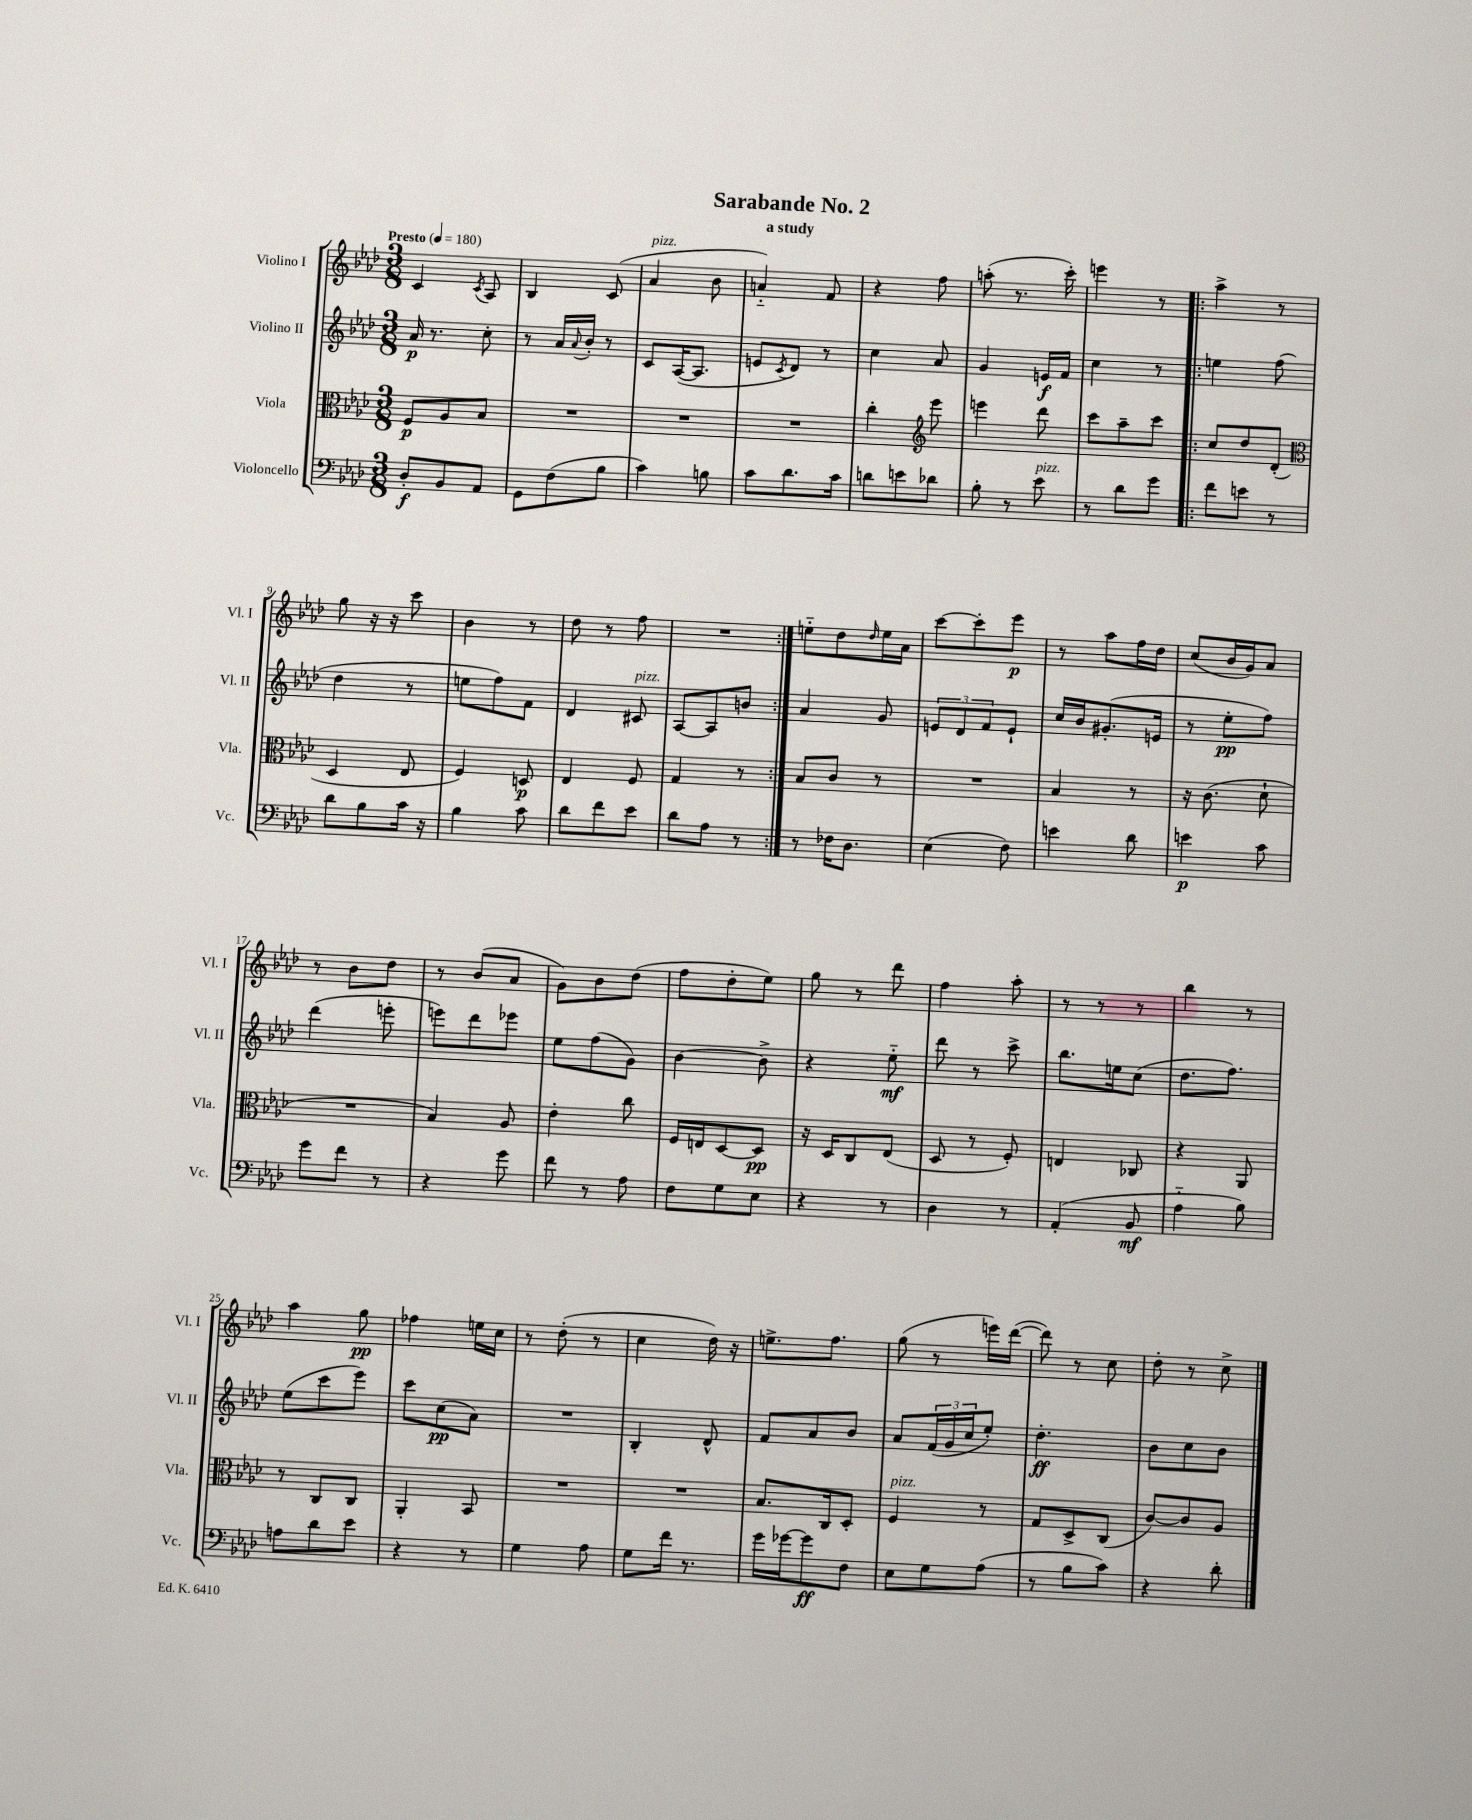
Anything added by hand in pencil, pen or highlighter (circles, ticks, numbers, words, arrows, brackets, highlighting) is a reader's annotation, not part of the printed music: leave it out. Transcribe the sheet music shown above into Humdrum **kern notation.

**kern	**dynam	**kern	**dynam	**kern	**dynam	**kern	**dynam
*part4	*part4	*part3	*part3	*part2	*part2	*part1	*part1
*staff4	*staff4	*staff3	*staff3	*staff2	*staff2	*staff1	*staff1
*I"Violoncello	*	*I"Viola	*	*I"Violino II	*	*I"Violino I	*
*I'Vc.	*	*I'Vla.	*	*I'Vl. II	*	*I'Vl. I	*
*clefF4	*	*clefC3	*	*clefG2	*	*clefG2	*
*k[b-e-a-d-]	*	*k[b-e-a-d-]	*	*k[b-e-a-d-]	*	*k[b-e-a-d-]	*
*M3/8	*	*M3/8	*	*M3/8	*	*M3/8	*
*MM180	*	*MM180	*	*MM180	*	*MM180	*
=1	=1	=1	=1	=1	=1	=1	=1
!	!	!	!	!	!	!LO:TX:a:B:t=Presto	!
8D-'/L	f	8F/L	p	16a-/	p	4c/	.
.	.	.	.	8.r	.	.	.
8BB-/	.	8A-/	.	.	.	.	.
.	.	.	.	.	.	8qc/	.
8AA-/J	.	8B-/J	.	8cc'\	.	8A-/	.
=2	=2	=2	=2	=2	=2	=2	=2
8GG\L	.	4.r	.	8r	.	4B-/	.
(8F\	.	.	.	16a-/LL	.	.	.
.	.	.	.	8qqa-/	.	.	.
.	.	.	.	16b-'/JJ	.	.	.
8B-\J	.	.	.	8r	.	(8c/	.
=3	=3	=3	=3	=3	=3	=3	=3
!	!	!	!	!	!	!LO:TX:a:i:t=pizz.	!
4c\)	.	4.r	.	8c/L	.	4a-/	.
.	.	.	.	([16A-/K	.	.	.
.	.	.	.	8.A-/J]	.	.	.
8Bn\	.	.	.	.	.	8b-\	.
=4	=4	=4	=4	=4	=4	=4	=4
8c\L	.	4.r	.	8en/L	.	4an/)	.
.	.	.	.	8qc/	.	.	.
8.d-\	.	.	.	8d-/J)	.	.	.
.	.	.	.	8r	.	8f/	.
16c\Jk	.	.	.	.	.	.	.
=5	=5	=5	=5	=5	=5	=5	=5
8dn\L	.	4cc'\	.	4cc\	.	4r	.
8en\	.	.	.	.	.	.	.
*	*	*clefG2	*	*	*	*	*
8d-X\J	.	8eee-\	.	8a-/	.	8ff\	.
=6	=6	=6	=6	=6	=6	=6	=6
8B-'\	.	4eeen\	.	4g/	.	(8aan'\	.
8r	.	.	.	.	.	8.r	.
!LO:TX:a:i:t=pizz.	!	!	!	!	!	!	!
8e-\	.	8ddd-\	.	16en/LL	f	.	.
.	.	.	.	16f/JJ	.	16ccc'\)	.
=7	=7	=7	=7	=7	=7	=7	=7
8r	.	8ccc\L	.	4cc\	.	4eeen\	.
8d-\L	.	8aa-~\	.	.	.	.	.
8g\J	.	8ccc\J	.	8r	.	8r	.
=8!|:	=8!|:	=8!|:	=8!|:	=8!|:	=8!|:	=8!|:	=8!|:
8f\L	.	8cc/L	.	4een\	.	4aa-^\	.
8en\J	.	8dd-/	.	.	.	.	.
8r	.	(8d-'/J	.	(8ff\	.	8r	.
!!LO:LB:g=z
=9	=9	=9	=9	=9	=9	=9	=9
*	*	*clefC3	*	*	*	*	*
8d-\L	.	4D-/	.	4dd-\	.	8gg\	.
8B-\	.	.	.	.	.	16r	.
.	.	.	.	.	.	16r	.
16c\Jk	.	8E-/	.	8r	.	8ccc\	.
16r	.	.	.	.	.	.	.
=10	=10	=10	=10	=10	=10	=10	=10
4B-\	.	4F/)	.	8een\L	.	4b-\	.
.	.	.	.	8ff\)	.	.	.
8c\	.	8Dn/	p	8f\J	.	8r	.
=11	=11	=11	=11	=11	=11	=11	=11
8d-\L	.	4E-/	.	4d-/	.	8dd-\	.
8f\	.	.	.	.	.	8r	.
!	!	!	!	!LO:TX:a:i:t=pizz.	!	!	!
8e-\J	.	8F/	.	8c#X/	.	8ff\	.
=12	=12	=12	=12	=12	=12	=12	=12
8d-\L	.	4G/	.	[8A-/L	.	4.r	.
8A-\J	.	.	.	8A-/]	.	.	.
8r	.	8r	.	8bn/J	.	.	.
=13:|!	=13:|!	=13:|!	=13:|!	=13:|!	=13:|!	=13:|!	=13:|!
8r	.	8B-/L	.	4a-/	.	8een\L	.
16F-X\KL	.	8c/J	.	.	.	8dd-\	.
8.D-\J	.	.	.	.	.	.	.
.	.	.	.	.	.	16qqdd-/	.
.	.	8r	.	8g/	.	16ee\L	.
.	.	.	.	.	.	16a-\JJ	.
=14	=14	=14	=14	=14	=14	=14	=14
(4E-\	.	4.r	.	12en/L	.	[8ccc\L	.
.	.	.	.	12d-/	.	.	.
.	.	.	.	.	.	8ccc'\]	.
.	.	.	.	12f/	.	.	.
8F\)	.	.	.	8e`/J	.	8eee-\J	p
=15	=15	=15	=15	=15	=15	=15	=15
4en\	.	4B-/	.	16cc/LL	.	8r	.
.	.	.	.	16b-/J	.	.	.
.	.	.	.	(8.g#X'/	.	8aa-\L	.
8d-\	.	8r	.	.	.	16ff\L	.
.	.	.	.	16en/Jk	.	16dd-\JJ	.
=16	=16	=16	=16	=16	=16	=16	=16
4en\	p	16r	.	8r	.	(8cc/L	.
.	.	(8.c\	.	.	.	.	.
.	.	.	.	8ee-'\L	pp	16b-/L	.
.	.	.	.	.	.	16g/J)	.
8c\	.	8d-`\	.	8ff\J)	.	8a-/J	.
!!LO:LB:g=z
=17	=17	=17	=17	=17	=17	=17	=17
8g\L	.	4.r	.	(4ddd-\	.	8r	.
8f\J	.	.	.	.	.	8b-\L	.
8r	.	.	.	8eeen'\	.	8dd-\J	.
=18	=18	=18	=18	=18	=18	=18	=18
4r	.	4B-/)	.	8eeen\L)	.	8r	.
.	.	.	.	8ddd-\	.	(8b-/L	.
8g\	.	8A-/	.	8eee-X\J	.	8a-/J	.
=19	=19	=19	=19	=19	=19	=19	=19
8f\	.	4e-'\	.	8ee-\L	.	8g\L)	.
8r	.	.	.	(8ff\	.	8b-\	.
8A-\	.	8cc\	.	8g\J)	.	(8dd-\J	.
=20	=20	=20	=20	=20	=20	=20	=20
8F\L	.	16F/LL	.	[4b-\	.	8ff\L	.
.	.	16En/J	.	.	.	.	.
8G\	.	[8D-/	.	.	.	8dd-'\	.
8E-\J	.	8D-/J]	pp	8b-^\]	.	8ee-\J)	.
=21	=21	=21	=21	=21	=21	=21	=21
4r	.	16r	.	4r	.	8gg\	.
.	.	16D-/KL	.	.	.	.	.
.	.	8C/	.	.	.	8r	.
8r	.	(8E-/J	.	8ee-\	mf	8ddd-\	.
=22	=22	=22	=22	=22	=22	=22	=22
4D-\	.	8D-/	.	8ddd-\	.	4ff\	.
.	.	8r	.	8r	.	.	.
8r	.	8F'/)	.	8ccc^\	.	8aa-'\	.
=23	=23	=23	=23	=23	=23	=23	=23
(4AA-'/	.	4En/	.	8.bb-\L	.	8r	.
.	.	.	.	.	.	8r	.
.	.	.	.	16een\k	.	.	.
8BB-/	mf	8C-X/	.	(8cc\J	.	8r	.
=24	=24	=24	=24	=24	=24	=24	=24
4A-\	.	4r	.	8.dd-\L	.	4bb-\	.
.	.	.	.	8.ff\J)	.	.	.
8B-\)	.	8AA-/	.	.	.	8r	.
!!LO:LB:g=z
=25	=25	=25	=25	=25	=25	=25	=25
8An\L	.	8r	.	(8ee-\L	.	4aa-\	.
8d-\	.	8C/L	.	8ccc\	.	.	.
8e-\J	.	8C/J	.	8eee-\J)	.	8gg\	pp
=26	=26	=26	=26	=26	=26	=26	=26
4r	.	4AA-'/	.	8ccc\L	.	4ff-X\	.
.	.	.	.	(8cc\	pp	.	.
8r	.	8BB-/	.	8a-\J)	.	16een\LL	.
.	.	.	.	.	.	16cc\JJ	.
=27	=27	=27	=27	=27	=27	=27	=27
4G\	.	4.r	.	4.r	.	8r	.
.	.	.	.	.	.	(8dd-'\	.
8A-\	.	.	.	.	.	8r	.
=28	=28	=28	=28	=28	=28	=28	=28
8G\L	.	4.r	.	4B-'/	.	4cc\	.
16f\Jk	.	.	.	.	.	.	.
8.r	.	.	.	.	.	.	.
.	.	.	.	8d-^^/	.	16dd-\)	.
.	.	.	.	.	.	16r	.
=29	=29	=29	=29	=29	=29	=29	=29
16g\LL	.	8.B-/L	.	8f/L	.	8.een^\L	.
[16g-X\J	.	.	.	.	.	.	.
8g-\]	ff	.	.	8a-/	.	.	.
.	.	16C/k	.	.	.	8.ff\J	.
8F\J	.	8D-'/J	.	8b-/J	.	.	.
=30	=30	=30	=30	=30	=30	=30	=30
!	!	!LO:TX:a:i:t=pizz.	!	!	!	!	!
8E-\L	.	4F/	.	8a-/L	.	(8gg\	.
8G\	.	.	.	(24f/L	.	8r	.
.	.	.	.	24g/	.	.	.
.	.	.	.	24cc/J	.	.	.
(8A-\J	.	8r	.	8ee-'/J)	.	16eeen\LL)	.
.	.	.	.	.	.	([16ddd-\JJ	.
=31	=31	=31	=31	=31	=31	=31	=31
8r	.	8G/L	.	4.dd-'\	ff	8ddd-\])	.
8B-\L	.	8D-^/	.	.	.	8r	.
8c\J)	.	(8C/J	.	.	.	8cc\	.
=32	=32	=32	=32	=32	=32	=32	=32
4r	.	[8c/L)	.	8b-\L	.	8dd-'\	.
.	.	8c/]	.	8cc\	.	8r	.
8d-'\	.	8A-/J	.	8b-\J	.	8cc^\	.
==	==	==	==	==	==	==	==
*-	*-	*-	*-	*-	*-	*-	*-
